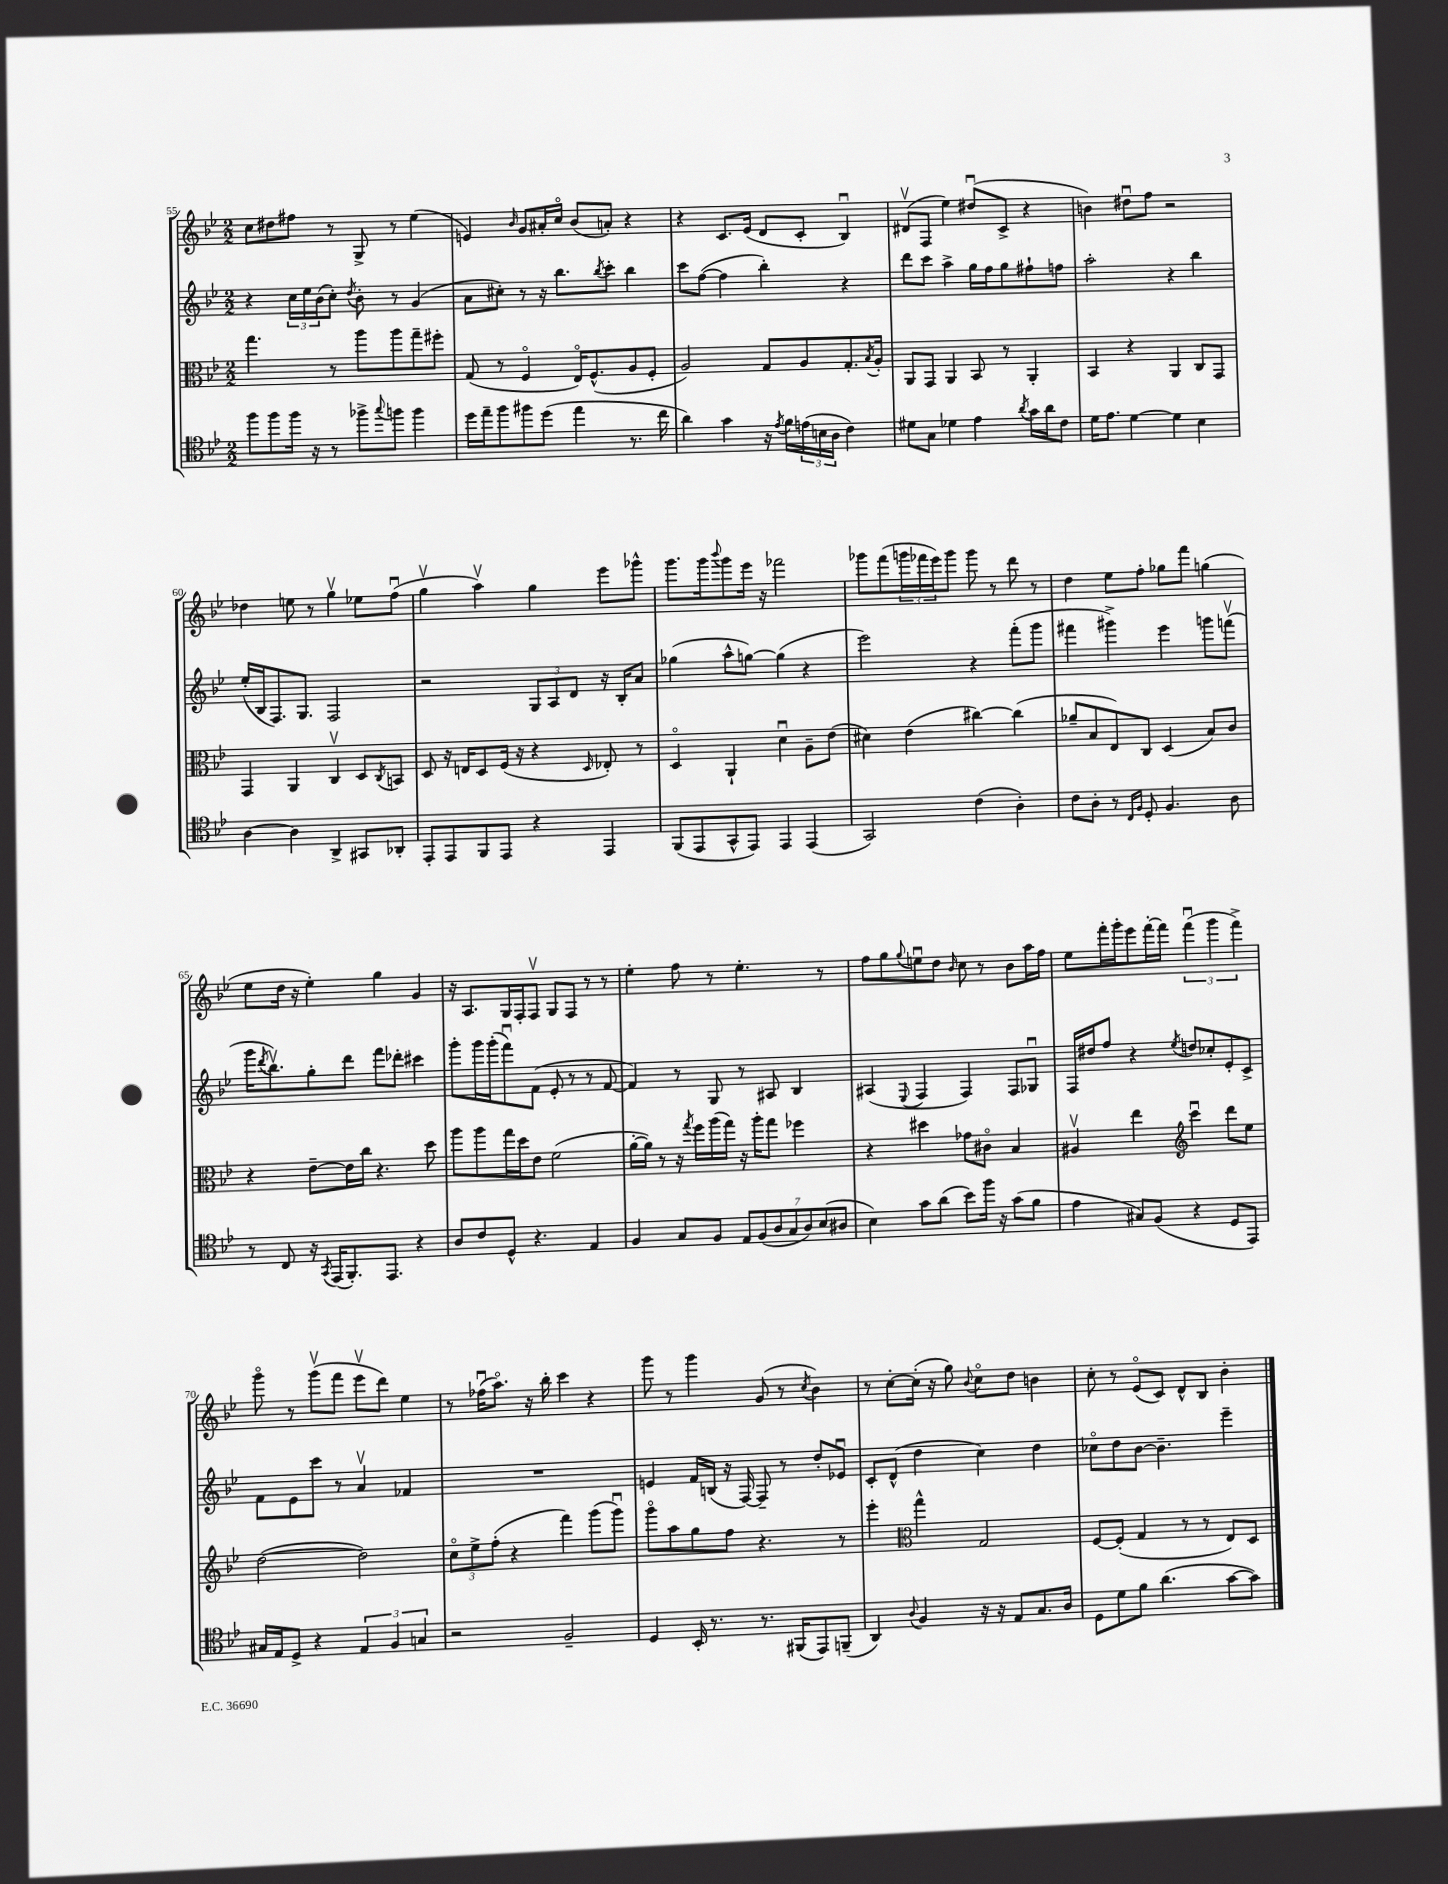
<<
\new StaffGroup <<
\new Staff = "s0" {
    \clef treble \key bes \major \numericTimeSignature \time 2/2
    c''8 dis''8 fis''8 r8 g8-> r8 ees''4( |
    e'4) \grace { bes'16 } g'8 ais'16-. c''16\flageolet bes'8( a'8-.) r4 |
    r4 c'8. ees'16( d'8 c'8-. bes4\downbow) |
    dis'8\upbow( f8 ees''4) dis''8\downbow( c'8-> r4 |
    b'4) dis''8\downbow f''8 r2 |
    des''4 e''8 r8 g''4\upbow ees''8 f''8\downbow( |
    g''4\upbow a''4\upbow) g''4 ees'''8 ges'''8-^ |
    g'''8. g'''16 \appoggiatura { bes'''8 } g'''8 ees'''16 r16 fes'''2 |
    ges'''8 f'''8( \tuplet 3/2 { g'''16 fes'''16 ees'''16) } g'''8 g'''8 r8 d'''8 r8 |
    d''4 ees''8 f''8-. ges''8 f'''8 g''4( |
    ees''8 d''16 r16 ees''4-.) g''4 g'4 |
    r16 a8. g16 f16-. f8\upbow g8 f8 r8 r8 |
    ees''4-. f''8 r8 ees''4.-. r8 |
    f''8 g''8 \appoggiatura { g''8 } e''8\downbow d''8 \grace { bes'16 } c''8 r8 bes'8 a''16 f''16 |
    ees''8 f'''16-. g'''16-. ees'''8 f'''16~-. f'''16 \tuplet 3/2 { f'''4\downbow( g'''4 f'''4->) } |
    g'''8\flageolet r8 g'''8\upbow( f'''8 ees'''8\upbow d'''8) ees''4 |
    r8 fes''16\downbow( a''8.\flageolet) r16 bes''16-. c'''4 r4 |
    g'''8 r8 g'''4 g'8( r8 \acciaccatura { c''8 } bes'4) |
    r8 c''8~-. c''16-.( r16 g''8) \appoggiatura { bes'8 } c''8\flageolet d''8 b'4 |
    c''8-. r8 ees'8\flageolet( c'8) d'8-^ bes8 bes'4-. \bar "|." |
}
\new Staff = "s1" {
    \clef treble \key bes \major \numericTimeSignature \time 2/2
    r4 \tuplet 3/2 { c''16 ees''16 bes'16( } c''8-.) \acciaccatura { d''8 } bes'8-. r8 g'4( |
    a'8 cis''8-.) r8 r16 bes''8. \acciaccatura { bes''8 } c'''8-. bes''4 |
    c'''8 f''8~( f''4 bes''4-.) r4 |
    d'''8 c'''8 a''4-> g''16 f''16 g''8 fis''8-! f''8 |
    a''2-. r4 bes''4 |
    ees''16-.( bes16 f8.) g8. f2 |
    r2 \tuplet 3/2 { g8 a8 d'8 } r16 bes16-. a'8 |
    ges''4( a''8-^ g''8~) g''4( r4 |
    ees'''2) r4 f'''8-.( g'''8 |
    fis'''4 gis'''4->) ees'''4 g'''8 f'''8\upbow( |
    g'''16 \acciaccatura { d'''8 } bes''8.\upbow) g''8-. d'''8 f'''8 des'''8-. cis'''4 |
    g'''8-. g'''16 g'''16-.( f'''8\downbow) f'8( ees'8-. r8 r8 f'8~ |
    f'4) r8 g8 r8 ais8 bes4 |
    ais4( \appoggiatura { ees8 } f4 f4) f8 ges8\downbow |
    f16 dis''16 f''8 r4 \acciaccatura { ees''8 } d''8 ces''8-. ees'8-. c'8-> |
    f'8 ees'8 c'''8 r8 a'4\upbow fes'4 |
    R1 |
    e'4 f'16 b16( r16 f16~) f8-- r8 d''8-. ees'8\downbow |
    c'8-. d'8-^( d''4 c''4) d''4 |
    ces''8\flageolet d''8 bes'8~ bes'4.-- ees'''4-- \bar "|." |
}
\new Staff = "s2" {
    \clef alto \key bes \major \numericTimeSignature \time 2/2
    g''4. r8 a''8 a''8 g''8-- fis''8-. |
    g8( r8 f4\flageolet ees16\flageolet) f8.-^( a8 f8-. |
    a2) g8 a8 g8.-. \acciaccatura { bes8 } a16-. |
    a,8 g,8 a,4 bes,8 r8 a,4-. |
    bes,4 r4 a,4 c8 g,8 |
    g,4 a,4 c4\upbow d8 \acciaccatura { c8 } b,8 |
    d8 r16 e16 d8 f16( r16 r4 \grace { d16 } ees8-.) r8 |
    d4\flageolet a,4-! d'4\downbow a8-- ees'8( |
    dis'4) ees'4( cis''4~) cis''4( |
    aes'8-- bes8 ees8) c8 d4( bes8) c'8 |
    r4 ees'8~-- ees'16 c''16 r4. d''8 |
    a''8 a''8 g''16 d''16 ees'8 f'2( |
    a'16~-. a'16) r8 r16 \acciaccatura { g''8 } f''16 a''16( g''16) r16 a''16-. g''8 fes''4 |
    r4 dis''4 ges'8 cis'8\flageolet bes4 |
    ais4\upbow ees''4 \clef treble c'''4\downbow d'''8 ees''8 |
    d''2~( d''2) |
    \tuplet 3/2 { c''8\flageolet ees''8-> f''8-.( } r4 f'''4) g'''8( g'''8\downbow) |
    g'''8\flageolet a''8 g''8 f''8 r4. r8 |
    ees'''4-. \clef alto g''4-^ g2 |
    f8~ f8-.( g4 r8 r8 ees8) d8 \bar "|." |
}
\new Staff = "s3" {
    \clef tenor \key bes \major \numericTimeSignature \time 2/2
    f''8 f''8 f''16 r16 r8 fes''8-> \appoggiatura { g''8 } f''8 f''4 |
    d''16 ees''16-- f''8 fis''8 d''8( ees''4 r8. c''16 |
    a'4) g'4 r16 \acciaccatura { ees'8 } f'16 \tuplet 3/2 { e'16( b16 a16 } c'4) |
    dis'8 g8 des'4 ees'4 \acciaccatura { a'8 } g'16 a'16 c'8 |
    d'16 ees'8. d'4~ d'4 bes4 |
    a4~ a4 a,4-> gis,8 aes,8-. |
    ees,8-. ees,8 f,8 ees,8 r4 ees,4 |
    f,8( ees,8 g,8-^ ees,8) ees,4 ees,4( |
    g,2) c'4( a4-.) |
    c'8 a8-. r8 \grace { c16 f16 } d8-. f4. a8 |
    r8 c8 r16 \acciaccatura { g,8 } ees,16( f,8.-.) ees,8. r4 |
    a8 c'8 d8-^ r4. ees4 |
    f4 g8 f8 \tuplet 7/4 { ees8 f8( a8 g8 a8) bes8( ais8 } |
    bes4) g'8 a'8( bes'8) f''16 r16 g'8( f'8 |
    ees'4 gis8) f8( r4 d8 ees,8) |
    gis16 ees16 d8-> r4 \tuplet 3/2 { ees4 f4 g4 } |
    r2 f2-- |
    d4 bes,16-. r8. r8. fis,16( ees,8) f,8--( |
    a,4) \appoggiatura { a8 } f4 r16 r16 ees8 g8. a16 |
    d8 d'8 f'8 a'4.( g'8~ g'8) \bar "|." |
}
>>
>>
\layout { \context { \Score currentBarNumber = #55 } }
